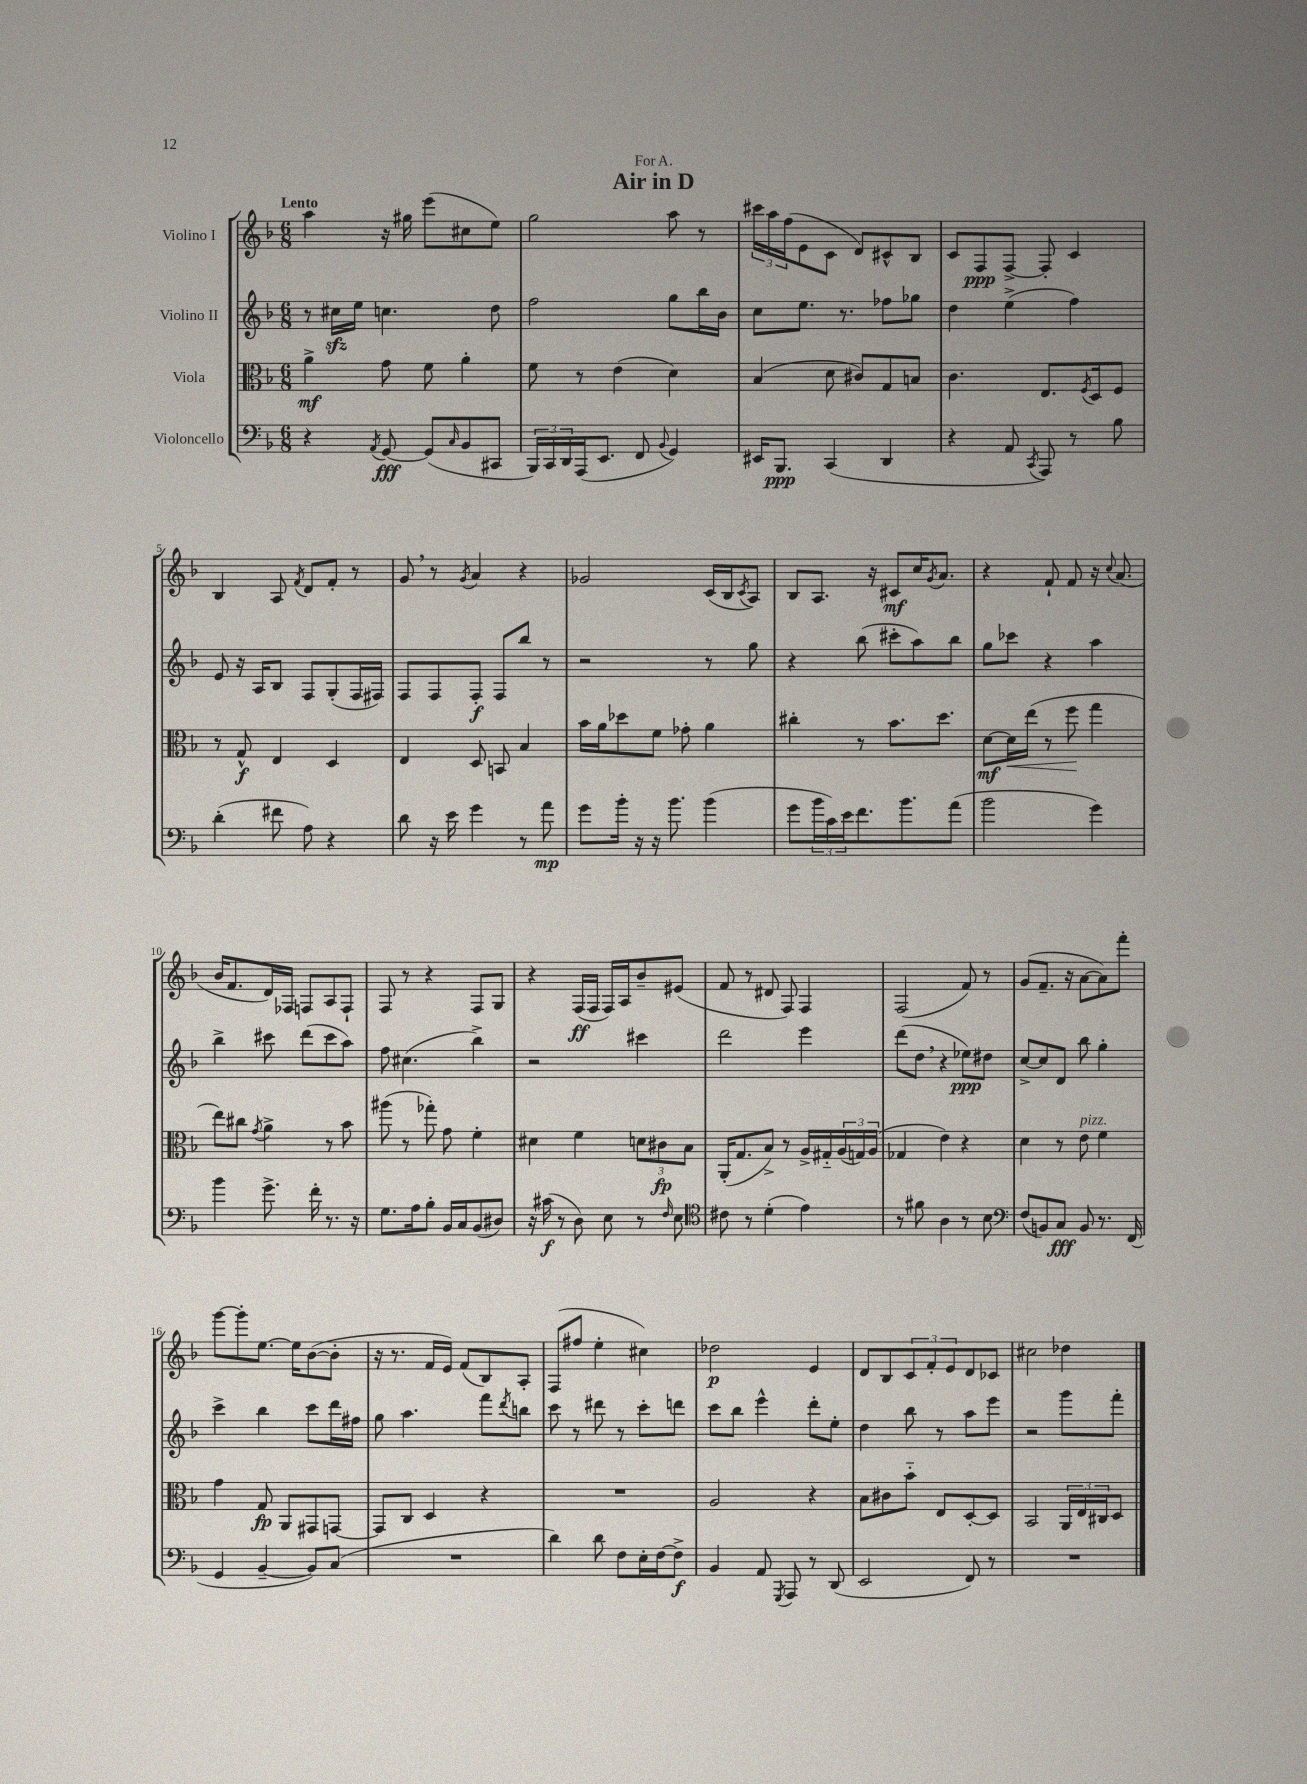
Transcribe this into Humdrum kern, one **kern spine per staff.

**kern	**kern	**kern	**kern
*staff4	*staff3	*staff2	*staff1
*clefF4	*clefC3	*clefG2	*clefG2
*k[b-]	*k[b-]	*k[b-]	*k[b-]
*M6/8	*M6/8	*M6/8	*M6/8
4r	4a^	8r	4aa
.	.	16cc#	.
.	.	16ee	.
8qAA	.	.	.
[8GG	8g	4.cc	16r
.	.	.	16gg#
(8GG]	8f	.	(8eee
16qqC	.	.	.
8BB-	4a'	.	8cc#
8CC#	.	8dd	8ee)
=	=	=	=
24BBB-)	8f	2ff	2gg
24CC	.	.	.
24DD	.	.	.
(16AAA	8r	.	.
8.EE	.	.	.
.	(4e	.	.
8FF	.	.	.
8qqBB-	.	.	.
4GG)	4d)	8gg	8aa
.	.	16bb-	8r
.	.	16b-	.
=	=	=	=
16EE#	(4B-	8cc	24ccc#
.	.	.	24aa
8.BBB-	.	.	.
.	.	.	(24ff
.	.	8.ee	8e
(4CC	8d	.	8c
.	.	8.r	.
.	8c#)	.	8d)
4DD	8G	8ff-	8c#^^
.	8B	8gg-	8B-
=	=	=	=
4r	4.c	4dd	8c
.	.	.	8F
8AA	.	(4ee^	[8F^
8qCC	.	.	.
8AAA)	8.E	.	8F']
8r	.	4ff)	4c
.	8qF	.	.
.	16D	.	.
8B-	8F	.	.
=	=	=	=
(4d'	8r	8e	4B-
.	8G^^	16r	.
.	.	16A	.
8f#	4E	8B-	8A
.	.	.	8qf
8A)	.	8F	8d
4r	4D	(8G'	8f'
.	.	16F	8r
.	.	16F#)	.
=	=	=	=
8d	4E	8F	8g
16r	.	8F	8r
16e	.	.	.
.	.	.	8qg
4g	8D	8F'	4a
.	8BB	8F	.
8r	4B-	8bb-	4r
8a	.	8r	.
=	=	=	=
8g	16b-	2r	2g-
.	16a	.	.
16b-'	8dd-	.	.
16r	.	.	.
16r	8f	.	.
8.b-	.	.	.
.	8g-'	.	.
(4b-	4a	8r	(16c
.	.	.	16B-
.	.	.	8qc
.	.	8gg	8A)
=	=	=	=
8g	4cc#'	4r	8B-
24b-	.	.	8.A
24c)	.	.	.
24e	.	.	.
8.f	8r	(8bb-	.
.	.	.	16r
.	8.b-	8ccc#'	8c#
8.b-	.	.	.
.	.	8aa)	16cc
.	.	.	8qg
.	8.dd	.	8.a
(8a	.	8bb-	.
=	=	=	=
2b-	[8d	8gg	4r
.	16d]	8ccc-	.
.	(16ee	.	.
.	8r	4r	8f`
.	8ff	.	8f
4g)	4gg	4aa	16r
.	.	.	8qqcc
.	.	.	(8.a
=	=	=	=
4b-	8ee)	4bb-^	16b-
.	.	.	8.f
.	8cc#	.	.
.	8qg	.	.
8.g^	4a^	8ccc#	16d)
.	.	.	16F-
.	.	(8ddd	8F
16f'	.	.	.
8.r	8r	8ccc#	8A
.	8b-	8aa)	8F`
16r	.	.	.
=	=	=	=
8.G	(8aa#	8ff	8F
.	8r	(4.cc#	8r
16A	.	.	.
8B-'	8gg-')	.	4r
16BB-	8g	.	.
16C	.	.	.
(8BB-	4f'	4bb-^)	8F
8D#)	.	.	8G
=	=	=	=
16r	4d#	2r	4r
(16c#	.	.	.
8r	.	.	.
8D)	4f	.	(16F
.	.	.	16F
8E	.	.	16F)
.	.	.	16A
8r	12d	4ccc#	8b-~
.	12c#	.	.
16qqF	.	.	.
8E	.	.	(8e#
.	12B-	.	.
=	=	=	=
*clefC4	*	*	*
8c#	(16AA'	2ddd	8f
.	8.G	.	.
8r	.	.	8r
(4d'	8B-^)	.	8d#
.	8r	.	8F)
4e)	16A^	4eee	4F
.	16G#'~	.	.
.	(24A	.	.
.	24G)	.	.
.	(24A	.	.
=	=	=	=
8r	4G-	(8ddd	(2F
8f#	.	8dd	.
4A	4e)	4r	.
8r	4r	8ee-)	8f)
8B-	.	8dd#	8r
=	=	=	=
*clefF4	*	*	*
(8F	4d	[8cc^	(8g
8BB)	.	8cc]	8.f~
8C	8r	8d	.
.	.	.	16r
8BB	8e	8bb-	[8a
8.r	4f	4gg'	8a])
.	.	.	8fff'
(16FF	.	.	.
=	=	=	=
4GG	4g	4ccc^	[8ggg
.	.	.	8ggg']
[4BB-~	8G	4bb-	[8.ee
.	8AA	.	.
.	.	.	16ee]
8BB-])	8GG#	8ccc	([8b-
(8C	[8GG	16ddd	8b-']
.	.	16ff#	.
=	=	=	=
2.r	8GG]	8gg	16r
.	.	.	8.r
.	8C	4.aa	.
.	4D	.	16f
.	.	.	16e)
.	.	.	(8f
.	4r	8fff	8B-)
.	.	8qddd	.
.	.	8bb	8A'
=	=	=	=
4d)	2.r	8ccc	(8F
.	.	8r	8ff#
8d	.	8ddd#	4ee'
8F	.	8r	.
16E'	.	8ccc'	4cc#)
[16F	.	.	.
8F^]	.	8ddd	.
=	=	=	=
4BB-	2A	8ccc	2dd-
.	.	8bb-	.
8AA	.	4eee^^	.
8qGGG	.	.	.
8AAA	.	.	.
8r	4r	8ddd'	4e
(8DD	.	8ee'	.
=	=	=	=
2EE	8B-	4dd	8d
.	8c#	.	8B-
.	8b-'~	8bb-	12c
.	.	.	12f'
.	8E	8r	.
.	.	.	12e
8FF)	[8D'	8aa	8d
8r	8D]	8eee	8c-
=	=	=	=
2.r	2BB-	2r	2cc#
.	24AA	8ggg	4dd-
.	24E	.	.
.	24C#	.	.
.	8D	8fff'	.
==	==	==	==
*-	*-	*-	*-
